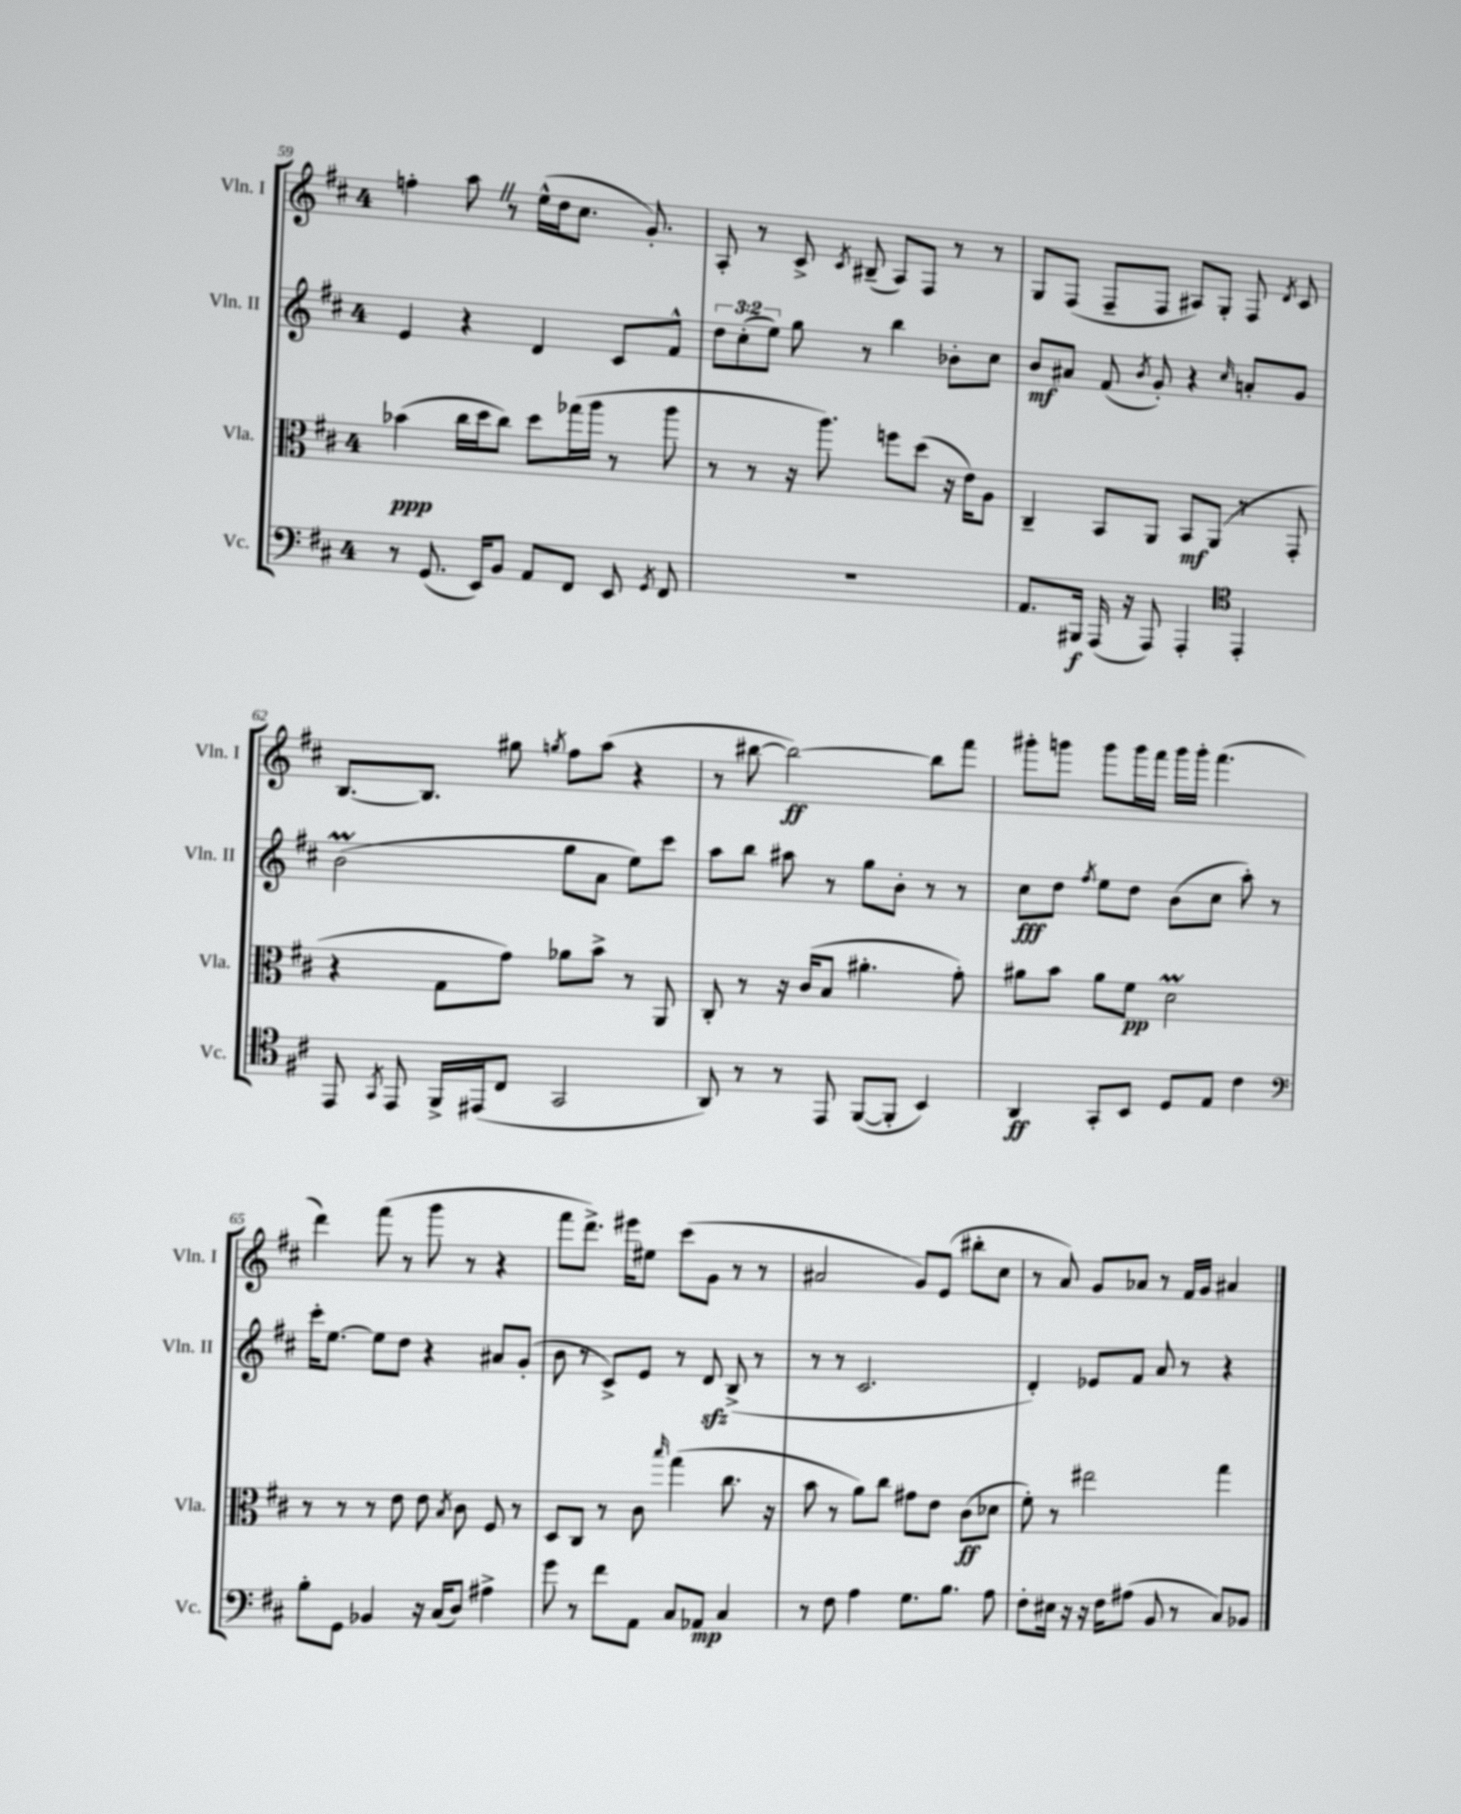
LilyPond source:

<<
\new StaffGroup <<
\new Staff = "s0" \with { instrumentName = "Vln. I" shortInstrumentName = "Vln. I" } {
    \clef treble \key d \major \once \override Staff.TimeSignature.style = #'single-digit \time 4/4
    \autoBeamOff f''4-. a''8 \once \override BreathingSign.text = \markup { \musicglyph "scripts.caesura.straight" } \breathe r8 e''16[-^( d''16 cis''8.] g'8.-.) |
    a8-. r8 cis'8-> \acciaccatura { cis'8 } bis8--( a8[) fis8] r8 r8 |
    g8[ fis8]( fis8[-- fis8] ais8[) g8]-. fis8 \acciaccatura { d'8 } cis'8 |
    b8.[~ b8.] gis''8 \acciaccatura { g''8 } fis''8[ a''8]( r4 |
    r8 bis''8~ bis''2~\ff) bis''8[ fis'''8] |
    gis'''8[-. g'''8] g'''8[ g'''16 fis'''16] g'''16[ g'''16]-. fis'''4.( |
    d'''4) fis'''8( r8 g'''8 r8 r4 |
    fis'''8[ d'''8.]->) eis'''16[ eis''8] cis'''8[( g'8] r8 r8 |
    ais'2 g'8[) e'8]( bis''8[-. cis''8] |
    r8 a'8) g'8[ aes'8] r8 fis'16[ g'16] ais'4 \bar "|." |
}
\new Staff = "s1" \with { instrumentName = "Vln. II" shortInstrumentName = "Vln. II" } {
    \clef treble \key d \major \once \override Staff.TimeSignature.style = #'single-digit \time 4/4 \override Staff.TupletNumber.text = #tuplet-number::calc-fraction-text
    \autoBeamOff e'4 r4 d'4 cis'8[ fis'8]-^ |
    \tuplet 3/2 { d''8[ cis''8-.( e''8]) } g''8 r8 b''4 bes'8[-. cis''8] |
    b'8[\mf ais'8] fis'8( \acciaccatura { b'8 } g'8-.) r4 \grace { cis''16 } a'8[-. g'8] |
    b'2\prall( g''8[ a'8] e''8[) cis'''8] |
    a''8[ b''8] ais''8 r8 g''8[ b'8]-. r8 r8 |
    cis''8[\fff d''8] \acciaccatura { fis''8 } e''8[ d''8] b'8[( cis''8] a''8-.) r8 |
    cis'''16[-. e''8.]~ e''8[ d''8] r4 ais'8[ g'8]-.( |
    b'8 r8 cis'8[->) e'8] r8 d'8\sfz b8->( r8 |
    r8 r8 cis'2. |
    d'4-.) ees'8[ fis'8] a'8 r8 r4 \bar "|." |
}
\new Staff = "s2" \with { instrumentName = "Vla." shortInstrumentName = "Vla." } {
    \clef alto \key d \major \once \override Staff.TimeSignature.style = #'single-digit \time 4/4
    \autoBeamOff bes'4\ppp( cis''16[ d''16 cis''8]) d''8[ ges''16( a''16] r8 a''8 |
    r8 r8 r16 a''8.) f''8[ d''8]( r16 e'16[) a8] |
    cis4-- b,8[ a,8] b,8[\mf a,8]( r8 g,8-. |
    r4 g8[ g'8]) aes'8[ b'8]-> r8 a,8 |
    cis8-. r8 r16 cis'16[( b8] ais'4.-. g'8-.) |
    ais'8[ b'8] ais'8[ fis'8]\pp d'2\prall |
    r8 r8 r8 e'8 e'8 \acciaccatura { b8 } cis'8 fis8 r8 |
    d8[ cis8] r8 cis'8 \grace { b''16 } g''4( cis''8. r16 |
    b'8 r8 a'8[) cis''8] gis'8[ e'8] cis'8[\ff( des'8] |
    fis'8-.) r8 eis''2 g''4 \bar "|." |
}
\new Staff = "s3" \with { instrumentName = "Vc." shortInstrumentName = "Vc." } {
    \clef bass \key d \major \once \override Staff.TimeSignature.style = #'single-digit \time 4/4
    \autoBeamOff r8 g,8.( e,16[) b,8] a,8[ fis,8] e,8 \acciaccatura { g,8 } fis,8 |
    R1 |
    a,8.[ bis,,16]\f a,,16( r16 a,,8) a,,4-. \clef tenor e,4-. |
    e,8 \acciaccatura { g,8 } e,8 fis,16[-> eis,16( cis8] g,2 |
    a,8) r8 r8 e,8 fis,8[~( fis,8]-. b,4) |
    a,4\ff g,8[-. b,8] d8[ e8] cis'4 |
    \clef bass b8[-. g,8] bes,4 r16 cis16[( d8]) ais4-> |
    g'8 r8 fis'8[ a,8] cis8[ aes,8]\mp cis4 |
    r8 fis8 a4 g8.[ b8.] a8 |
    fis8[-. eis16] r16 r16 fis16[ ais8]( b,8 r8 cis8[) bes,8] \bar "|." |
}
>>
>>
\layout { \context { \Score currentBarNumber = #59 } }
